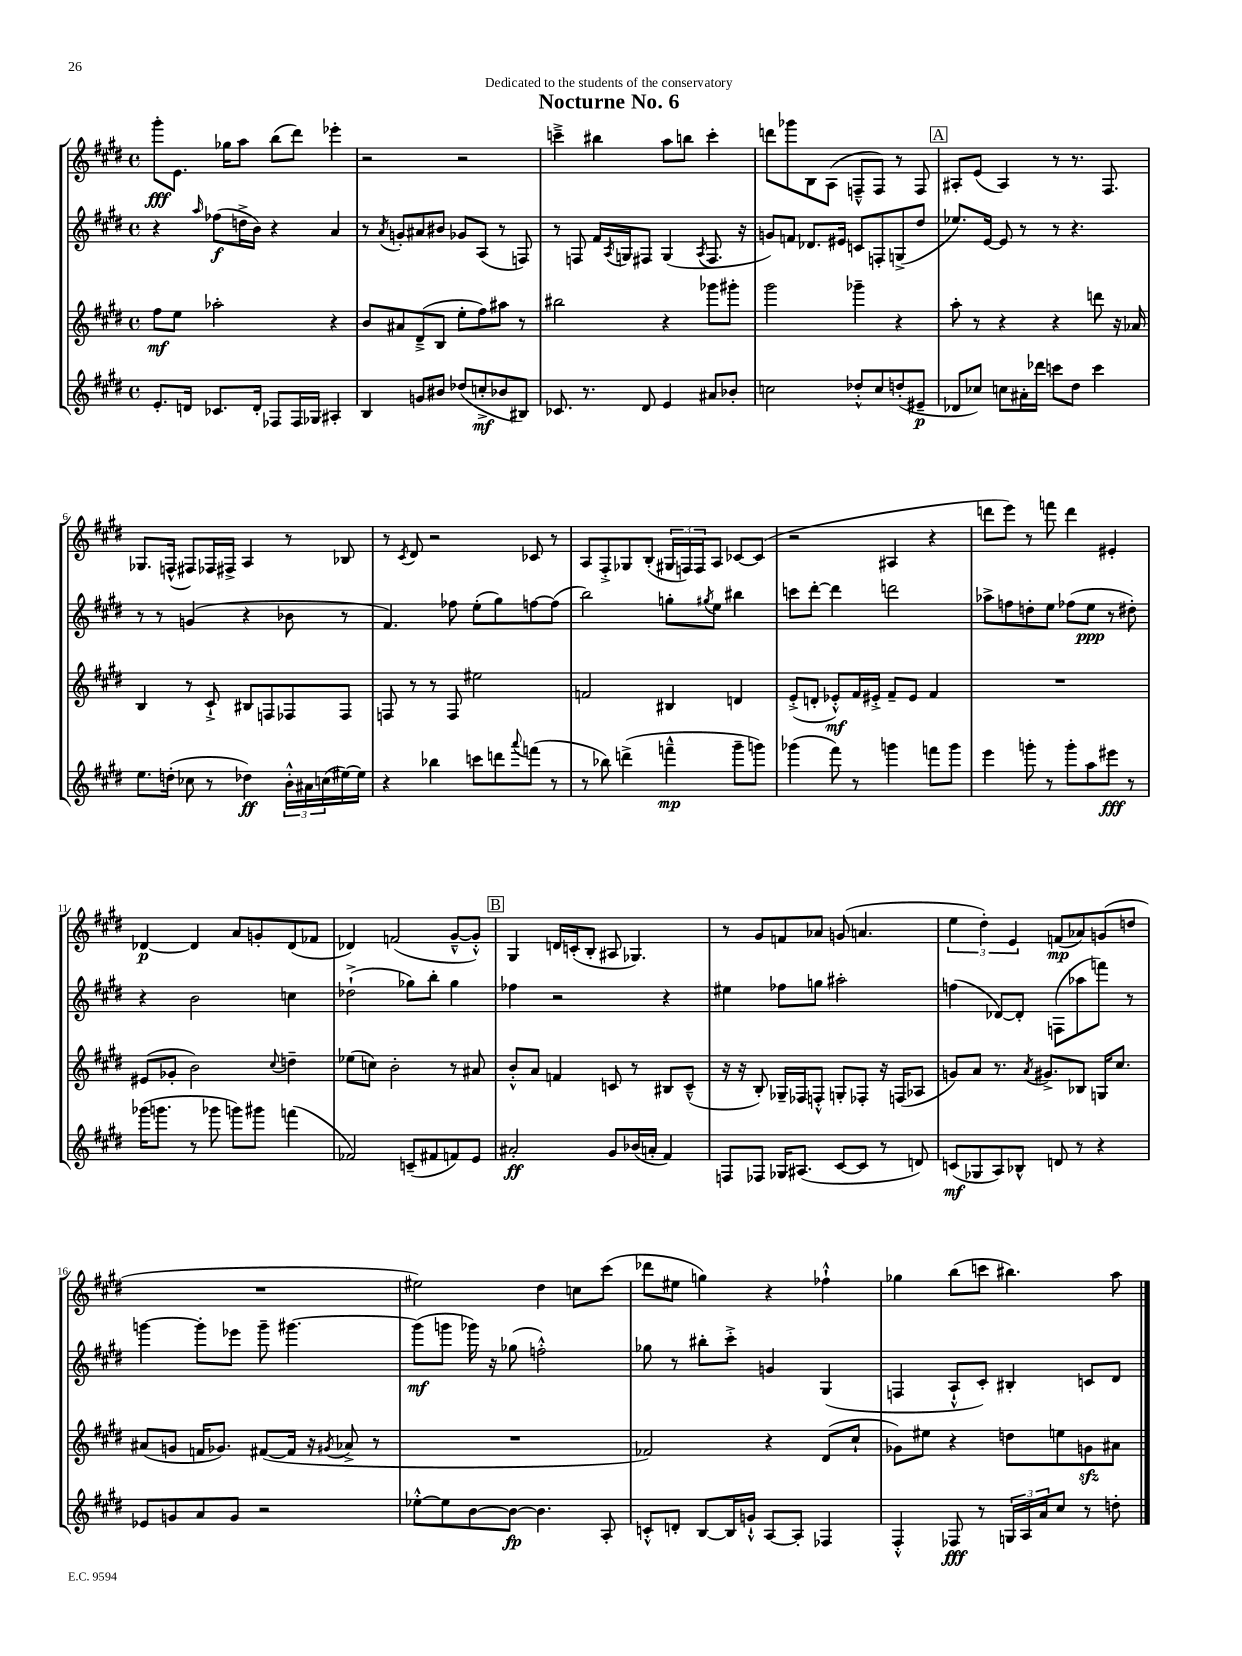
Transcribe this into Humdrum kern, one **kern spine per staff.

**kern	**kern	**kern	**kern
*staff4	*staff3	*staff2	*staff1
*clefG2	*clefG2	*clefG2	*clefG2
*k[f#c#g#d#]	*k[f#c#g#d#]	*k[f#c#g#d#]	*k[f#c#g#d#]
*M4/4	*M4/4	*M4/4	*M4/4
*met(c)	*met(c)	*met(c)	*met(c)
8.e'	8ff#	4r	8ggg#'
.	8ee	.	8.e
16d	.	.	.
.	.	16qqaa	.
8.c-	2aa-'	(8ff-	.
.	.	.	16gg-
.	.	16dd^	8aa
16d'	.	16b)	.
8F-	.	4r	(8bb
16F-	.	.	8ddd#)
16G-	.	.	.
4A#'	4r	4a	4eee-'
=	=	=	=
4B	8b	8r	2r
.	.	8qa	.
.	8a#	8g'	.
8g	(8d#~^	8a#	.
8b#	8B	8b#	.
(8dd-	8ee'	8g-	2r
8cc'^	8ff#)	(8A	.
8b-	8aa#	8r	.
8B#)	8r	8F)	.
=	=	=	=
8.c-	2bb#	8r	4ccc~^
.	.	8F	.
8.r	.	.	.
.	.	16f#	4bb#
.	.	8qA	.
.	.	16G	.
8d#	.	8F#	.
4e	4r	(4G	8aa
.	.	.	8bb
.	.	8qA	.
8a#	8ggg-	8.F#	4ccc'
8b-'	8ggg#'	.	.
.	.	16r	.
=	=	=	=
2cc	2ggg#	8g)	8ddd
.	.	8f	8ggg-
.	.	8.d-	8B
.	.	.	(8A
.	.	16e#	.
8dd-'^^	4ggg-~	8c	8F~^^
8cc	.	8F'	8F)
(8dd'	4r	(8G^	8r
8e#~	.	8dd#	8F
=	=	=	=
8d-	8aa'	8.ee-)	8A#'
8cc-)	8r	.	(8e
.	.	[16e	.
8cc	4r	8e]	4A#)
16a#'	.	8r	.
16ddd-	.	.	.
8ccc	4r	8r	8r
8dd#	.	4.r	8.r
4ccc	8ddd	.	.
.	.	.	8.F#
.	16r	.	.
.	16a-	.	.
=	=	=	=
8.ee	4B	8r	8.G-
.	.	8r	.
(16dd'	.	.	(16F^^
8cc-	8r	(4g	8F#)
8r	8c#`^	.	16F-
.	.	.	16F#^
4dd-)	8B#	4r	4A
.	8F	.	.
24b'^^	8F-	8b-	8r
24a#	.	.	.
(24cc	.	.	.
[16ee#)	8F-	8r	8B-
16ee#]	.	.	.
=	=	=	=
4r	8F	4.f#)	8r
.	.	.	8qc#
.	8r	.	8d#
4bb-	8r	.	2r
.	8F	8ff-	.
8ccc	2ee#	(8ee'	.
8ddd	.	8gg#)	.
8qqaaa	.	.	.
(8fff	.	[8ff	8c-
8r	.	(8ff]	8r
=	=	=	=
8r	2f	2bb)	8A
8bb-)	.	.	8F#'^
(4ddd^	.	.	8G-
.	.	.	(8B'
4fff~^^	4B#	8gg'	24G#
.	.	.	24F)
.	.	.	24F
.	.	8qgg#	.
.	.	8ee	8A
8ggg#~	4d	4bb#	[8c-
8ggg)	.	.	(8c-]
=	=	=	=
(4ggg-	(8e'^	8ccc	2r
.	8d'	[8ddd#'	.
8fff#)	8e-'^^)	4ddd#]	.
8r	16f#	.	.
.	16e#'^	.	.
4ggg	8f#~	2ddd	4A#
.	8e#	.	.
8fff	4f#	.	4r
8ggg	.	.	.
=	=	=	=
4eee	1r	8aa-^	8ddd
.	.	8ff	8eee)
8ggg'	.	8dd'	8r
8r	.	8ee	8fff
8ggg'	.	(8ff-	4ddd
8aa	.	8ee	.
8eee#	.	8r	4e#'
8r	.	8dd#')	.
=	=	=	=
(16ggg-	(8e#	4r	[4d-
8.ggg	.	.	.
.	8g-'	.	.
8r	2b)	2b	4d-]
8ggg-	.	.	.
8ggg)	.	.	8a
8ggg#	.	.	8g'
.	8qqcc#	.	.
(4fff	4dd~	4cc	(8d-
.	.	.	8f-
=	=	=	=
2f-)	(8ee-	(2dd-`^	4d-)
.	8cc)	.	.
.	2b'	.	(2f
(8c~	.	8gg-)	.
8f#	.	8bb'	.
8f)	8r	4gg-	[8g#~^^
8e	8a#	.	8g#'^^])
=	=	=	=
2a#'	8b'^^	4ff-	4G#
.	8a	.	.
.	4f	2r	16d
.	.	.	(16c'
.	.	.	8B'
8g#	8c	.	8A#
(16b-	8r	.	4.G-)
16a'	.	.	.
4f#)	8B#	4r	.
.	(8c~^^	.	.
=	=	=	=
8F	16r	4ee#	8r
.	16r	.	.
8F-	8B')	.	8g#
16G-	16G-~	8ff-	8f
(8.A#	16F-	.	.
.	8F'^^	8gg	8a-
[8c#	8G'	2aa#'	(8g
8c#]	8F-'	.	4.a
8r	16r	.	.
.	(16F	.	.
8d)	8A-	.	.
=	=	=	=
(8c	8g)	(4ff	6ee
8G-	8a	.	.
.	.	.	6dd#')
8A)	8.r	[8d-)	.
.	.	.	6e
8B-^^	.	8d-']	.
.	8qa	.	.
.	8.g#^	.	.
8d	.	(8F	(8f
8r	8B-	8aa-	8a-)
4r	16G	8fff)	(8g
.	8.cc#	.	.
.	.	8r	8dd
=	=	=	=
8e-	(8a#	[4ggg	1r
8g	8g	.	.
8a	16f	8ggg']	.
.	8.g-)	.	.
8g	.	8eee-	.
2r	([8f#	8ggg~	.
.	16f#]	[4.ggg#	.
.	16r	.	.
.	8qg#	.	.
.	8a-^	.	.
.	8r	.	.
=	=	=	=
[8ee-'^^	1r	(8ggg#]	2ee#)
8ee-]	.	8ggg	.
[8b	.	16ggg-)	.
.	.	16r	.
8b_	.	(8gg-	.
4.b]	.	2ff'^^)	4dd#
.	.	.	8cc
8A'	.	.	(8ccc#
=	=	=	=
8c'^^	2f-)	8gg-	8ddd-
8d'	.	8r	8ee#
[8B	.	8bb#'	4gg)
16B]	.	8ccc#'^	.
16g`^^	.	.	.
[8A	4r	4g	4r
8A']	.	.	.
4F-	(8d#	(4G#	4ff-`^^
.	8cc#`	.	.
=	=	=	=
4F#'^^	8g-)	4F	4gg-
.	8ee#	.	.
8F-	4r	8A`^^	(8bb
8r	.	8c#')	8ccc
24G	8dd	4B#'	4.bb#)
24A	.	.	.
24a	.	.	.
8cc#	8ee	.	.
8r	8g	8c	.
8dd'	8a#	8d#	8aa
==	==	==	==
*-	*-	*-	*-
